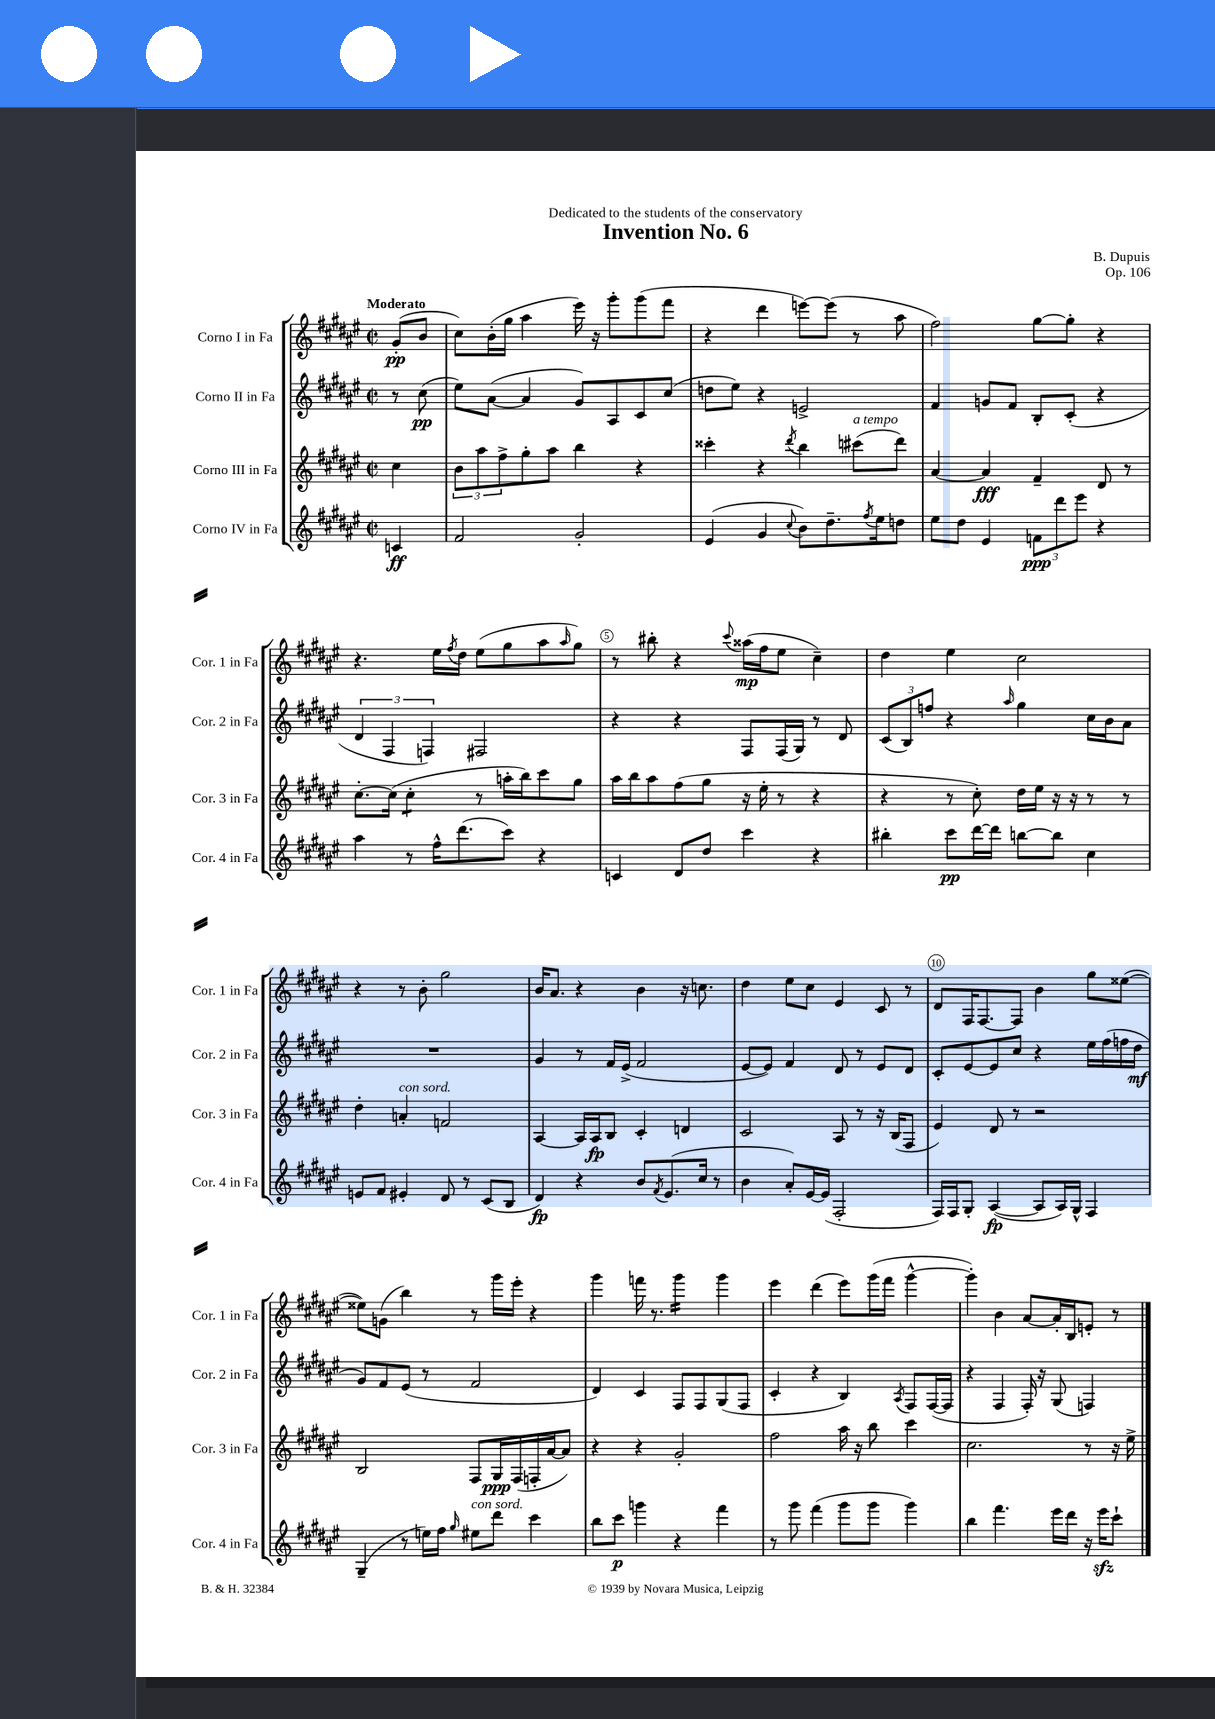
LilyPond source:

\header { title = "Invention No. 6" composer = "B. Dupuis" dedication = "Dedicated to the students of the conservatory" opus = "Op. 106" }
<<
\new StaffGroup <<
\new Staff = "s0" \with { instrumentName = "Corno I in Fa" shortInstrumentName = "Cor. 1 in Fa" } {
    \clef treble \key fis \major \defaultTimeSignature \time 2/2 \partial 4 \tempo "Moderato"
    gis'8-.\pp( b'8 |
    cis''8) b'16-.( gis''16 ais''4 eis'''16) r16 gis'''8-. gis'''8( fis'''8 |
    r4 dis'''4 e'''8~) e'''8( r8 ais''8 |
    fis''2) gis''8~ gis''8-. r4 |
    r4. eis''16 \acciaccatura { fis''8 } dis''16 eis''8( gis''8 ais''8 \grace { ais''16 } gis''8) |
    r8 bis''8-. r4 \appoggiatura { cis'''8 } aisis''16\mp( fis''16 eis''8 cis''4--) |
    dis''4 eis''4 cis''2 |
    r4 r8 b'8-. gis''2 |
    b'16 ais'8. r4 b'4 r16 c''8. |
    dis''4 eis''8 cis''8 eis'4 cis'8 r8 |
    dis'8 fis16 fis8.~ fis8 b'4 gis''8 eisis''8~( |
    eisis''8) g'8( b''4) r8 gis'''16 eis'''16-. r4 |
    gis'''4 f'''16 r8. gis'''4:16 gis'''4 |
    eis'''4 dis'''4( eis'''8) gis'''16( fis'''16 gis'''4~-^ |
    gis'''4-.) b'4 ais'8~ ais'16-. b16 e'8-. r8 \bar "|." |
}
\new Staff = "s1" \with { instrumentName = "Corno II in Fa" shortInstrumentName = "Cor. 2 in Fa" } {
    \clef treble \key fis \major \defaultTimeSignature \time 2/2 \partial 4
    r8 cis''8\pp( |
    eis''8) ais'8~( ais'4 gis'8) ais8 cis'8 cis''8( |
    d''8 eis''8) r4 e'2-> |
    fis'4 g'8 fis'8 b8-. cis'8-.( r4 |
    \tuplet 3/2 { dis'4 fis4 f4) } fis2 |
    r4 r4 fis8 fis16( gis16) r8 dis'8 |
    \tuplet 3/2 { cis'8( b8) f''8 } r4 \grace { ais''16 } gis''4 cis''16 b'16 ais'8 |
    R1 |
    gis'4 r8 fis'16 eis'16->( fis'2 |
    eis'8~ eis'8) fis'4 dis'8 r8 eis'8 dis'8 |
    cis'8-. eis'8~ eis'8 cis''8 r4 eis''16 fis''16( f''16 dis''16\mf |
    gis'8) fis'8 eis'8( r8 fis'2 |
    dis'4) cis'4 fis8 fis8 gis8( fis8 |
    cis'4-. r4 b4) \acciaccatura { ais8 } fis8 fis16~( fis16 |
    r4 fis4 fis16-.) r16 gis8( f4) \bar "|." |
}
\new Staff = "s2" \with { instrumentName = "Corno III in Fa" shortInstrumentName = "Cor. 3 in Fa" } {
    \clef treble \key fis \major \defaultTimeSignature \time 2/2 \partial 4
    cis''4 |
    \tuplet 3/2 { b'8 ais''8 fis''8-> } gis''8-. ais''8 b''4 r4 |
    cisis'''4-. r4 \acciaccatura { dis'''8 } b''4 cis'''8^\markup { \italic "a tempo" }( dis'''8) |
    ais'4~ ais'4\fff fis'4-- dis'8 r8 |
    cis''8.~-. cis''16( cis''4:8-. r8 a''16-. b''16) cis'''8 gis''8 |
    ais''16 b''16 ais''8 fis''8( gis''8 r16 eis''16-. r8 r4 |
    r4 r8 cis''8-.) dis''16 eis''16 r16 r16 r8 r8 |
    dis''4-. a'4-.^\markup { \italic "con sord." } f'2 |
    ais4~ ais16 ais16\fp b8 cis'4-. d'4 |
    cis'2 ais8 r8 r16 b16( fis8 |
    eis'4) dis'8 r8 r2 |
    b2 fis8 gis16\ppp fis16( f16-. ais'16~ ais'8) |
    r4 r4 gis'2-. |
    fis''2 ais''16 r16 b''8 cis'''4 |
    cis''2. r8 r16 eis''16-> \bar "|." |
}
\new Staff = "s3" \with { instrumentName = "Corno IV in Fa" shortInstrumentName = "Cor. 4 in Fa" } {
    \clef treble \key fis \major \defaultTimeSignature \time 2/2 \partial 4
    c'4\ff |
    fis'2 gis'2-. |
    eis'4( gis'4 \appoggiatura { cis''8 } b'8) dis''8.-- \acciaccatura { fis''8 } eis''16 d''8 |
    eis''8 dis''8 eis'4 \tuplet 3/2 { f'8\ppp dis'''8 eis'''8 } r4 |
    ais''4 r8 fis''16-^ dis'''8.( cis'''8) r4 |
    c'4 dis'8 dis''8 cis'''4 r4 |
    bis''4-. cis'''8\pp dis'''16~ dis'''16 b''8~ b''8 cis''4 |
    e'8 fis'8 eis'4-. dis'8 r8 cis'8( b8 |
    dis'4\fp) r4 b'8 \acciaccatura { fis'8 } eis'8.( cis''16 r8 |
    b'4 ais'8-.) eis'16~ eis'16( fis2-. |
    fis16) fis16 gis8-. ais4~\fp( ais8 ais16) gis16-^ fis4 |
    gis4--( r8 e''16) fis''16 \grace { gis''16 } eis''8^\markup { \italic "con sord." } dis'''8 cis'''4 |
    b''8 cis'''8\p g'''4 r4 fis'''4 |
    r8 gis'''8 fis'''4( gis'''8 gis'''8 gis'''4) |
    b''4 fis'''4. eis'''16 dis'''16 r16 eis'''16\sfz cis'''8-! \bar "|." |
}
>>
>>
\layout { \context { \Score \override BarNumber.break-visibility = ##(#f #t #t) barNumberVisibility = #(every-nth-bar-number-visible 5) \override BarNumber.stencil = #(make-stencil-circler 0.1 0.3 ly:text-interface::print) } }
